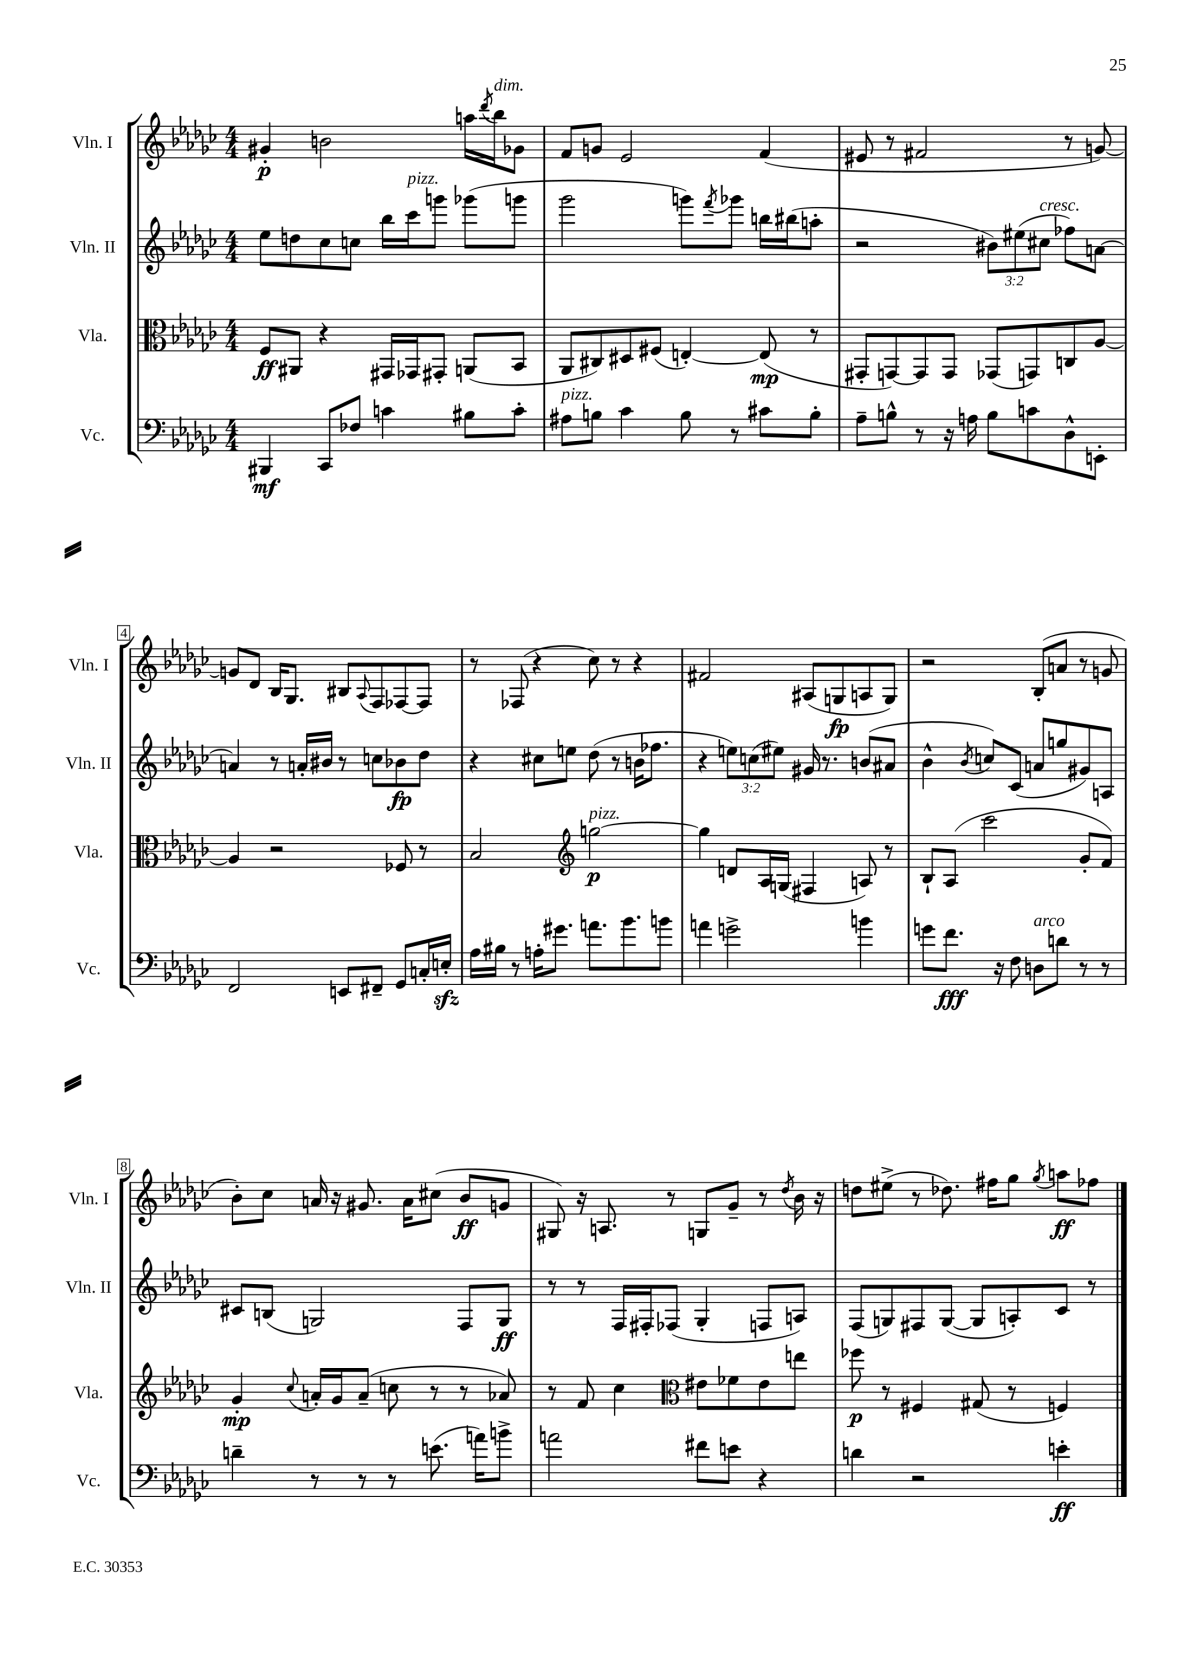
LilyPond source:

<<
\new StaffGroup <<
\new Staff = "s0" \with { instrumentName = "Vln. I" shortInstrumentName = "Vln. I" } {
    \clef treble \key ges \major \numericTimeSignature \time 4/4
    gis'4-.\p b'2 a''16 \acciaccatura { des'''8 } bes''16^\markup { \italic "dim." } ges'8 |
    f'8 g'8 ees'2 f'4( |
    eis'8 r8 fis'2 r8 g'8~) |
    g'8 des'8 bes16 ges8. bis8 \appoggiatura { aes8 } f8 fes8~ fes8 |
    r8 fes8( r4 ces''8) r8 r4 |
    fis'2 ais8( g8\fp a8 g8) |
    r2 bes8-.( a'8 r8 g'8 |
    bes'8-.) ces''8 a'16 r16 gis'8. a'16 cis''8( bes'8\ff g'8 |
    gis8) r16 a8. r8 g8 ges'8-- r8 \acciaccatura { des''8 } bes'16 r16 |
    d''8 eis''8->( r8 des''8.) fis''16 ges''8 \acciaccatura { ges''8 } a''8\ff fes''8 \bar "|." |
}
\new Staff = "s1" \with { instrumentName = "Vln. II" shortInstrumentName = "Vln. II" } {
    \clef treble \key ges \major \numericTimeSignature \time 4/4 \override Staff.TupletNumber.text = #tuplet-number::calc-fraction-text
    ees''8 d''8 ces''8 c''8 bes''16 ces'''16^\markup { \italic "pizz." } g'''8 ges'''8( g'''8 |
    ges'''2 g'''8) \acciaccatura { f'''8 } ges'''8 b''16 bis''16( a''8-. |
    r2 \tuplet 3/2 { bis'8) eis''8( cis''8^\markup { \italic "cresc." } } fes''8) a'8~ |
    a'4 r8 a'16-. bis'16 r8 c''8 bes'8\fp des''8 |
    r4 cis''8 e''8 des''8( r8 b'16 fes''8. |
    r4 \tuplet 3/2 { e''8) c''8( eis''8) } gis'16 r8. b'8( ais'8 |
    bes'4-^ \acciaccatura { bes'8 } c''8) ces'8( a'8 g''8 gis'8) a8 |
    cis'8 b8( g2) f8 g8\ff |
    r8 r8 f16 fis16-. fes8( ges4-. f8 a8) |
    f8( g8) fis8 g8~( g8 a8-.) ces'8 r8 \bar "|." |
}
\new Staff = "s2" \with { instrumentName = "Vla." shortInstrumentName = "Vla." } {
    \clef alto \key ges \major \numericTimeSignature \time 4/4
    f8\ff ais,8 r4 gis,16 ges,16 gis,8-. a,8( bes,8 |
    aes,8 cis8) dis8 fis8( e4~-.) e8\mp( r8 |
    gis,8-. g,8~) g,8 g,8 ges,8( g,8) c8 aes8~ |
    aes4 r2 fes8 r8 |
    bes2 \clef treble g''2~\p^\markup { \italic "pizz." } |
    g''4 d'8 aes16 g16( fis4 a8) r8 |
    bes8-! aes8( ces'''2 ges'8-. f'8) |
    ges'4-.\mp \appoggiatura { ces''8 } a'16-. ges'16 a'8--( c''8 r8 r8 aes'8) |
    r8 f'8 ces''4 \clef alto eis'8 fes'8 eis'8 e''8 |
    fes''8\p r8 fis4 gis8( r8 f4) \bar "|." |
}
\new Staff = "s3" \with { instrumentName = "Vc." shortInstrumentName = "Vc." } {
    \clef bass \key ges \major \numericTimeSignature \time 4/4
    bis,,4\mf ces,8 fes8 c'4 bis8 c'8-. |
    ais8^\markup { \italic "pizz." } b8 ces'4 b8 r8 cis'8 b8-. |
    aes8-- b8-^ r8 r16 a16 b8 c'8 des8-^ e,8-. |
    f,2 e,8 fis,8-- ges,8 c16-. e16-.\sfz |
    aes16 bis16 r8 a16-. gis'8. a'8. bes'8. b'8 |
    a'4 g'2-> b'4 |
    g'8 f'8.\fff r16 f8 d8^\markup { \italic "arco" } d'8 r8 r8 |
    d'4-- r8 r8 r8 e'8.( a'16) b'8-> |
    a'2 fis'8 e'8 r4 |
    d'4 r2 e'4-.\ff \bar "|." |
}
>>
>>
\layout { \context { \Score \override BarNumber.stencil = #(make-stencil-boxer 0.1 0.3 ly:text-interface::print) } }
